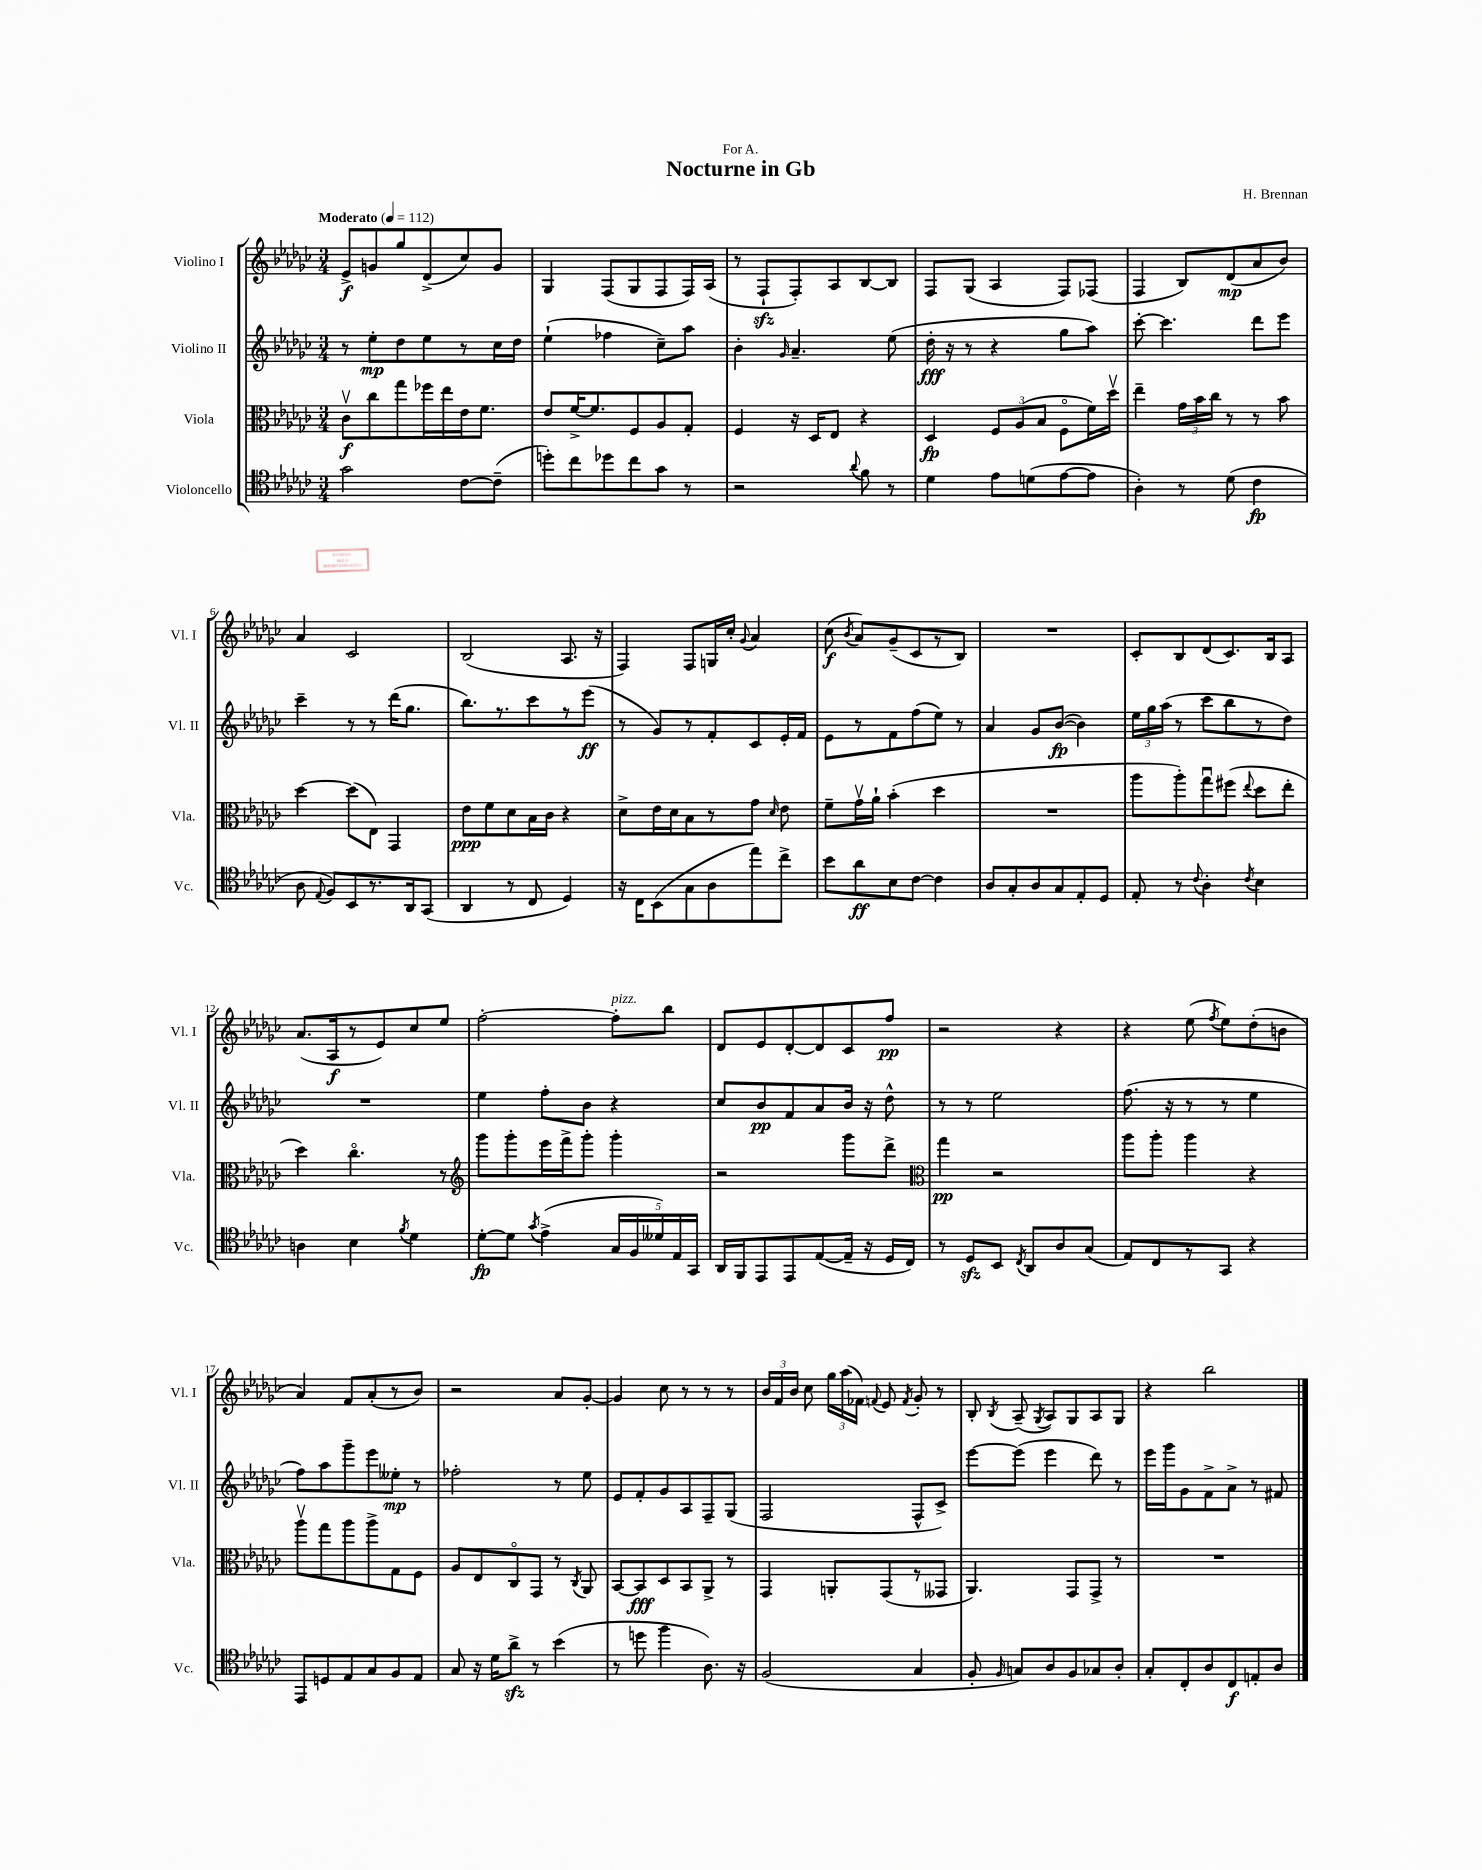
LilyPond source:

\header { title = "Nocturne in Gb" composer = "H. Brennan" dedication = "For A." }
<<
\new StaffGroup <<
\new Staff = "s0" \with { instrumentName = "Violino I" shortInstrumentName = "Vl. I" } {
    \clef treble \key ges \major \numericTimeSignature \time 3/4 \tempo "Moderato" 4 = 112
    \autoBeamOff ees'8[->\f g'8 ges''8 des'8->( ces''8) g'8] |
    ges4 f8[( ges8 f8 f16) aes16]( |
    r8 f8[-!\sfz f8-.) aes8 bes8~ bes8] |
    f8[ ges8]( aes4 f8[) fes8]( |
    f4 bes8[) des'8\mp( aes'8 bes'8]) |
    aes'4 ces'2 |
    bes2( aes8. r16 |
    f4) f8[ g16 ces''16]-. \appoggiatura { ges'8 } aes'4 |
    ces''8\f( \acciaccatura { bes'8 } aes'8[) ges'8--( ces'8 r8 bes8]) |
    R2. |
    ces'8[-. bes8 des'8( ces'8.) bes16 aes8] |
    aes'8.[( aes16\f r8 ees'8) ces''8 ees''8] |
    f''2~-. f''8[-.^\markup { \italic "pizz." } bes''8] |
    des'8[ ees'8 des'8~-. des'8 ces'8 f''8]\pp |
    r2 r4 |
    r4 ees''8( \acciaccatura { f''8 } ees''8[) des''8-.( b'8] |
    aes'4) f'8[ aes'8-.( r8 bes'8]) |
    r2 aes'8[ ges'8]~-. |
    ges'4 ces''8 r8 r8 r8 |
    \tuplet 3/2 { bes'16[ f'16 bes'16] } ces''8 \tuplet 3/2 { ges''16[ aes''16( fes'16]) } \appoggiatura { f'8 } ees'8 \acciaccatura { f'8 } ges'8-. r8 |
    bes8-. \acciaccatura { bes8 } aes8--( \acciaccatura { ges8 } aes8[) ges8 aes8 ges8] |
    r4 bes''2 \bar "|." |
}
\new Staff = "s1" \with { instrumentName = "Violino II" shortInstrumentName = "Vl. II" } {
    \clef treble \key ges \major \numericTimeSignature \time 3/4
    \autoBeamOff r8 ees''8[-.\mp des''8 ees''8 r8 ces''16 des''16] |
    ees''4-!( fes''4 ces''8[--) aes''8] |
    bes'4-. \grace { ges'16 } aes'4.-- ees''8( |
    des''16-.\fff r16 r8 r4 ges''8[ aes''8]) |
    ces'''8~-. ces'''4. des'''8[ ees'''8] |
    ces'''4-- r8 r8 des'''16[( ges''8.] |
    bes''8.[) r8. ces'''8 r8 ees'''8]\ff( |
    r8 ges'8[) r8 f'8-. ces'8 ees'16-. f'16] |
    ees'8[ r8 f'8 f''8( ees''8]) r8 |
    aes'4 ges'8[ bes'8]~\fp( bes'4) |
    \tuplet 3/2 { ees''16[ ges''16 aes''16]( } r8 ces'''8[ bes''8 r8 des''8]) |
    R2. |
    ees''4 f''8[-. bes'8] r4 |
    ces''8[ bes'8\pp f'8 aes'8 bes'16] r16 des''8-^ |
    r8 r8 ees''2 |
    f''8.( r16 r8 r8 ees''4 |
    f''8[) aes''8 ges'''8-- ees'''8 eeses''8]-.\mp r8 |
    fes''2-. r8 ees''8 |
    ees'8[ f'8-. ges'8 aes8 f8-- ges8]( |
    f2 f8[-^ ces'8]->) |
    ees'''8[~ ees'''8]( ees'''4 des'''8) r8 |
    ees'''16[ ges'''16 ges'8 f'8-> aes'8]-> r8 fis'8 \bar "|." |
}
\new Staff = "s2" \with { instrumentName = "Viola" shortInstrumentName = "Vla." } {
    \clef alto \key ges \major \numericTimeSignature \time 3/4
    \autoBeamOff ces'8[\upbow\f ces''8 ges''8 fes''16 ees''16 ees'16 f'8.] |
    ees'8[ f'16~-> f'8. f8 aes8 ges8]-. |
    f4 r16 des16[ ees8] r4 |
    des4\fp \tuplet 3/2 { f8[ aes8( bes8] } f8[\flageolet f'16) des''16]\upbow |
    ees''4-- \tuplet 3/2 { ges'16[ bes'16 ces''16] } r8 r8 bes'8 |
    des''4~ des''8[( ees8]) ges,4 |
    ees'8[\ppp f'8 des'8 bes16 ces'16] r4 |
    des'8[-> ees'16 des'16 bes8 r8 ges'8] \grace { des'16 } ees'8 |
    f'8[-- ges'16\upbow aes'16]-! bes'4-.( des''4 |
    R2. |
    aes''8[ aes''8-.) ges''8\downbow fis''8]( \appoggiatura { ees''8 } des''8[ ees''8]-. |
    des''4) ces''4.\flageolet r8 |
    \clef treble ges'''8[ ges'''8-. ees'''16 f'''16-> ges'''8]-. ges'''4-. |
    r2 ges'''8[ des'''8]-> |
    \clef alto ges''4\pp r2 |
    aes''8[ aes''8]-. aes''4 r4 |
    aes''8[\upbow ges''8 aes''8 aes''8-> ges8 f8] |
    aes8[ ees8 ces8\flageolet ges,8] r8 \acciaccatura { ces8 } aes,8 |
    bes,8[~ bes,8\fff des8 bes,8 aes,8]-> r8 |
    ges,4 a,8[-. ges,8( r8 geses,8] |
    aes,4.) ges,8[ ges,8]-> r8 |
    R2. \bar "|." |
}
\new Staff = "s3" \with { instrumentName = "Violoncello" shortInstrumentName = "Vc." } {
    \clef tenor \key ges \major \numericTimeSignature \time 3/4
    \autoBeamOff ges'2 ces'8[~ ces'8]--( |
    d''8[-.) ces''8 des''8 ces''8 ges'8] r8 |
    r2 \appoggiatura { aes'8 } f'8 r8 |
    des'4 ees'8[ d'8( ees'8~ ees'8] |
    aes4-.) r8 des'8( ces'4\fp |
    aes8 \appoggiatura { ees8 } f8[) bes,8 r8. aes,16 ges,8]( |
    aes,4 r8 ces8 des4) |
    r16 ces16[ bes,8( ges8 aes8 ees''8) ces''8]-> |
    bes'8[ aes'8\ff bes8 ces'8]~ ces'4 |
    aes8[ ges8-. aes8 ges8 ees8-. des8] |
    ees8-. r8 \appoggiatura { ces'8 } aes4-. \acciaccatura { ces'8 } bes4 |
    a4 bes4 \acciaccatura { f'8 } des'4 |
    des'8[~-.\fp des'8] \acciaccatura { ges'8 } ees'4->( \tuplet 5/4 { ges16[ f16 deses'16) ees16 ges,16] } |
    aes,16[ f,16 ees,8 ees,8 ees8~( ees16]-- r16 des16[ ces16]) |
    r8 des8[\sfz bes,8] \acciaccatura { ces8 } aes,8[ aes8 ges8]( |
    ees8[) ces8 r8 ges,8] r4 |
    ees,8[ d8 ees8 ges8 f8 ees8] |
    ges8 r16 des'16[ aes'8]->\sfz r8 bes'4( |
    r8 d''8 f''4 aes8.) r16 |
    f2( ges4 |
    f8-. \grace { f16 } g8[) aes8 f8 ges8 aes8]-. |
    ges8[-. ces8-. aes8 ces8\f e8-. aes8] \bar "|." |
}
>>
>>
